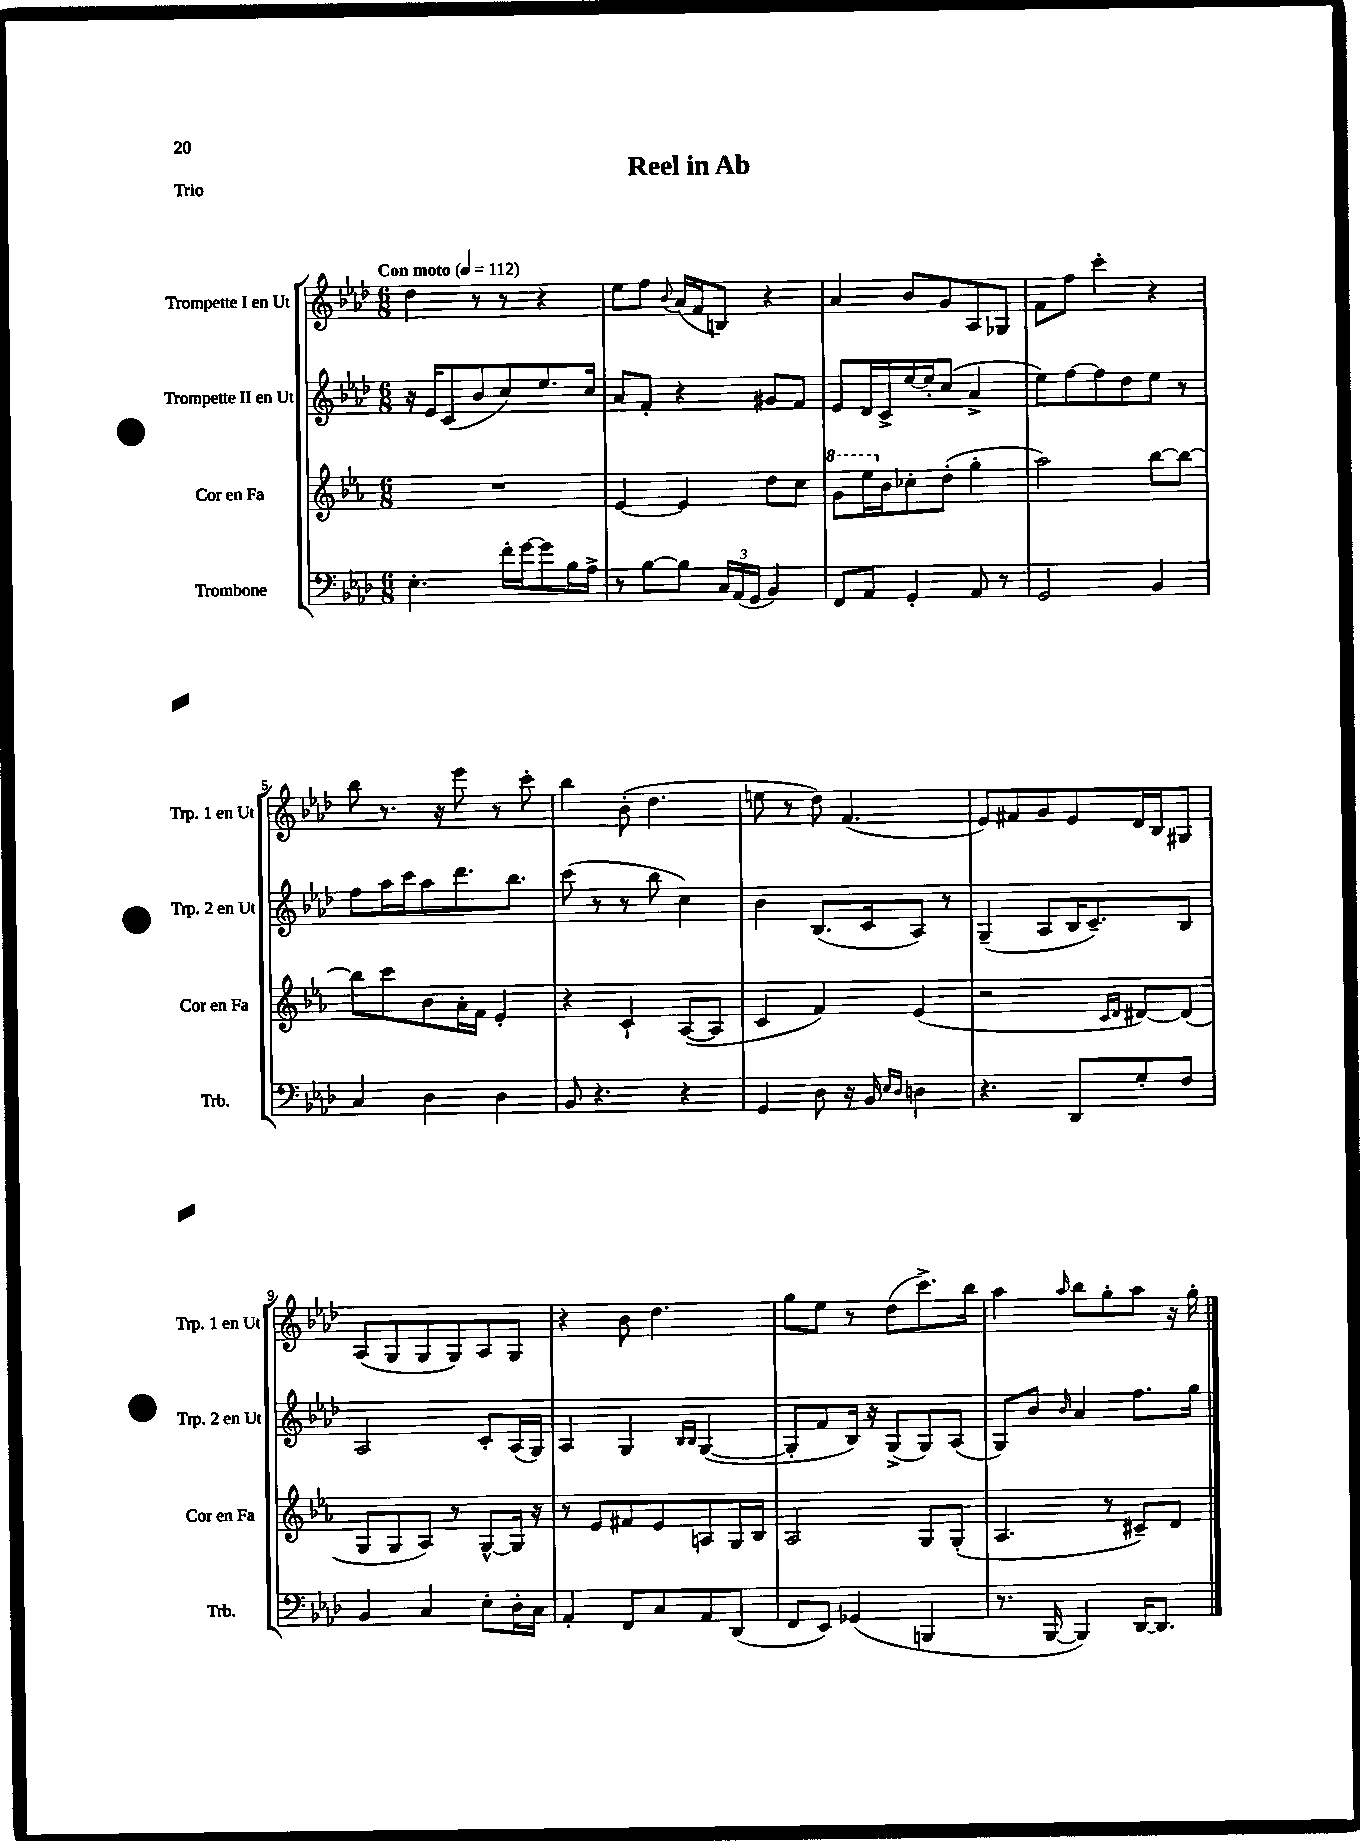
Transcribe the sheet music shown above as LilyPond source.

\header { title = "Reel in Ab" piece = "Trio" }
<<
\new StaffGroup <<
\new Staff = "s0" \with { instrumentName = "Trompette I en Ut" shortInstrumentName = "Trp. 1 en Ut" } {
    \clef treble \key aes \major \numericTimeSignature \time 6/8 \tempo "Con moto" 4 = 112
    \autoBeamOff des''4 r8 r8 r4 |
    ees''8[ f''8] \appoggiatura { bes'8 } aes'16[( f'16 b8]) r4 |
    aes'4 bes'8[ g'8 aes8 ges8] |
    f'8[ f''8] c'''4-. r4 |
    bes''8 r8. r16 ees'''8 r8 c'''8-. |
    bes''4 bes'8-.( des''4. |
    e''8 r8 des''8) f'4.( |
    ees'8[) fis'8 g'8 ees'8 des'16 bes16 gis8] |
    aes8[( g8 g8 g8) aes8 g8] |
    r4 bes'8 des''4. |
    g''8[ ees''8] r8 des''8[( c'''8.->) bes''16] |
    aes''4 \grace { aes''16 } bes''8[ g''8-. aes''8] r16 g''16-. \bar "|." |
}
\new Staff = "s1" \with { instrumentName = "Trompette II en Ut" shortInstrumentName = "Trp. 2 en Ut" } {
    \clef treble \key aes \major \numericTimeSignature \time 6/8
    \autoBeamOff r16 ees'16[ c'8( bes'8 c''8) ees''8. c''16] |
    aes'8[ f'8]-. r4 gis'8[ f'8] |
    ees'8[ des'16 c'16-> ees''16~ ees''16-. c''8]( aes'4-> |
    ees''8[) f''8~ f''8 des''8 ees''8] r8 |
    f''8[ aes''16 c'''16 aes''8 des'''8. bes''8.] |
    c'''8( r8 r8 bes''8 c''4) |
    bes'4 bes8.[( c'16 aes8]) r8 |
    g4--( aes8[ bes16 c'8.--) bes8] |
    aes2 c'8[-. aes16( g16]) |
    aes4 g4 \grace { bes16[ bes16] } g4~( |
    g8[-. f'8 bes16]) r16 g8[->( g8) aes8]( |
    g8[) bes'8] \grace { bes'16 } aes'4 f''8.[ g''16] \bar "|." |
}
\new Staff = "s2" \with { instrumentName = "Cor en Fa" shortInstrumentName = "Cor en Fa" } {
    \clef treble \key ees \major \numericTimeSignature \time 6/8
    \autoBeamOff R2. |
    ees'4~ ees'4 d''8[ c''8] |
    \ottava #1 g''8[ ees'''16 \ottava #0 bes'16 ces''8-. d''8]-.( g''4-. |
    aes''2) bes''8[~ bes''8]~ |
    bes''8[ c'''8 bes'8 aes'16-. f'16] ees'4-. |
    r4 c'4-! aes8[~( aes8] |
    c'4 f'4) ees'4( |
    r2 \grace { c'16[ d'16] } dis'8[~) dis'8]( |
    g8[ g8 aes8]) r8 g8[~-^ g16] r16 |
    r8 ees'8[ fis'8 ees'8 a8 g16 bes16] |
    aes2 g8[ g8]-.( |
    aes4. r8 cis'8[--) d'8] \bar "|." |
}
\new Staff = "s3" \with { instrumentName = "Trombone" shortInstrumentName = "Trb." } {
    \clef bass \key aes \major \numericTimeSignature \time 6/8
    \autoBeamOff ees4.-. f'16[-. g'16~ g'8 bes16 aes16]-> |
    r8 bes8[~ bes8] \tuplet 3/2 { c16[ aes,16( g,16] } bes,4) |
    f,8[ aes,8] g,4-. aes,8 r8 |
    g,2 bes,4 |
    c4 des4 des4 |
    bes,8 r4. r4 |
    g,4 des8 r16 bes,16 \grace { ees16[ des16] } d4 |
    r4. des,8[ g8-. f8] |
    bes,4 c4 ees8[-. des16-. c16] |
    aes,4-. f,8[ c8 aes,8 des,8]( |
    f,8[ ees,8]) ges,4( b,,4 |
    r8. bes,,16~ bes,,4) des,16[~ des,8.] \bar "|." |
}
>>
>>
